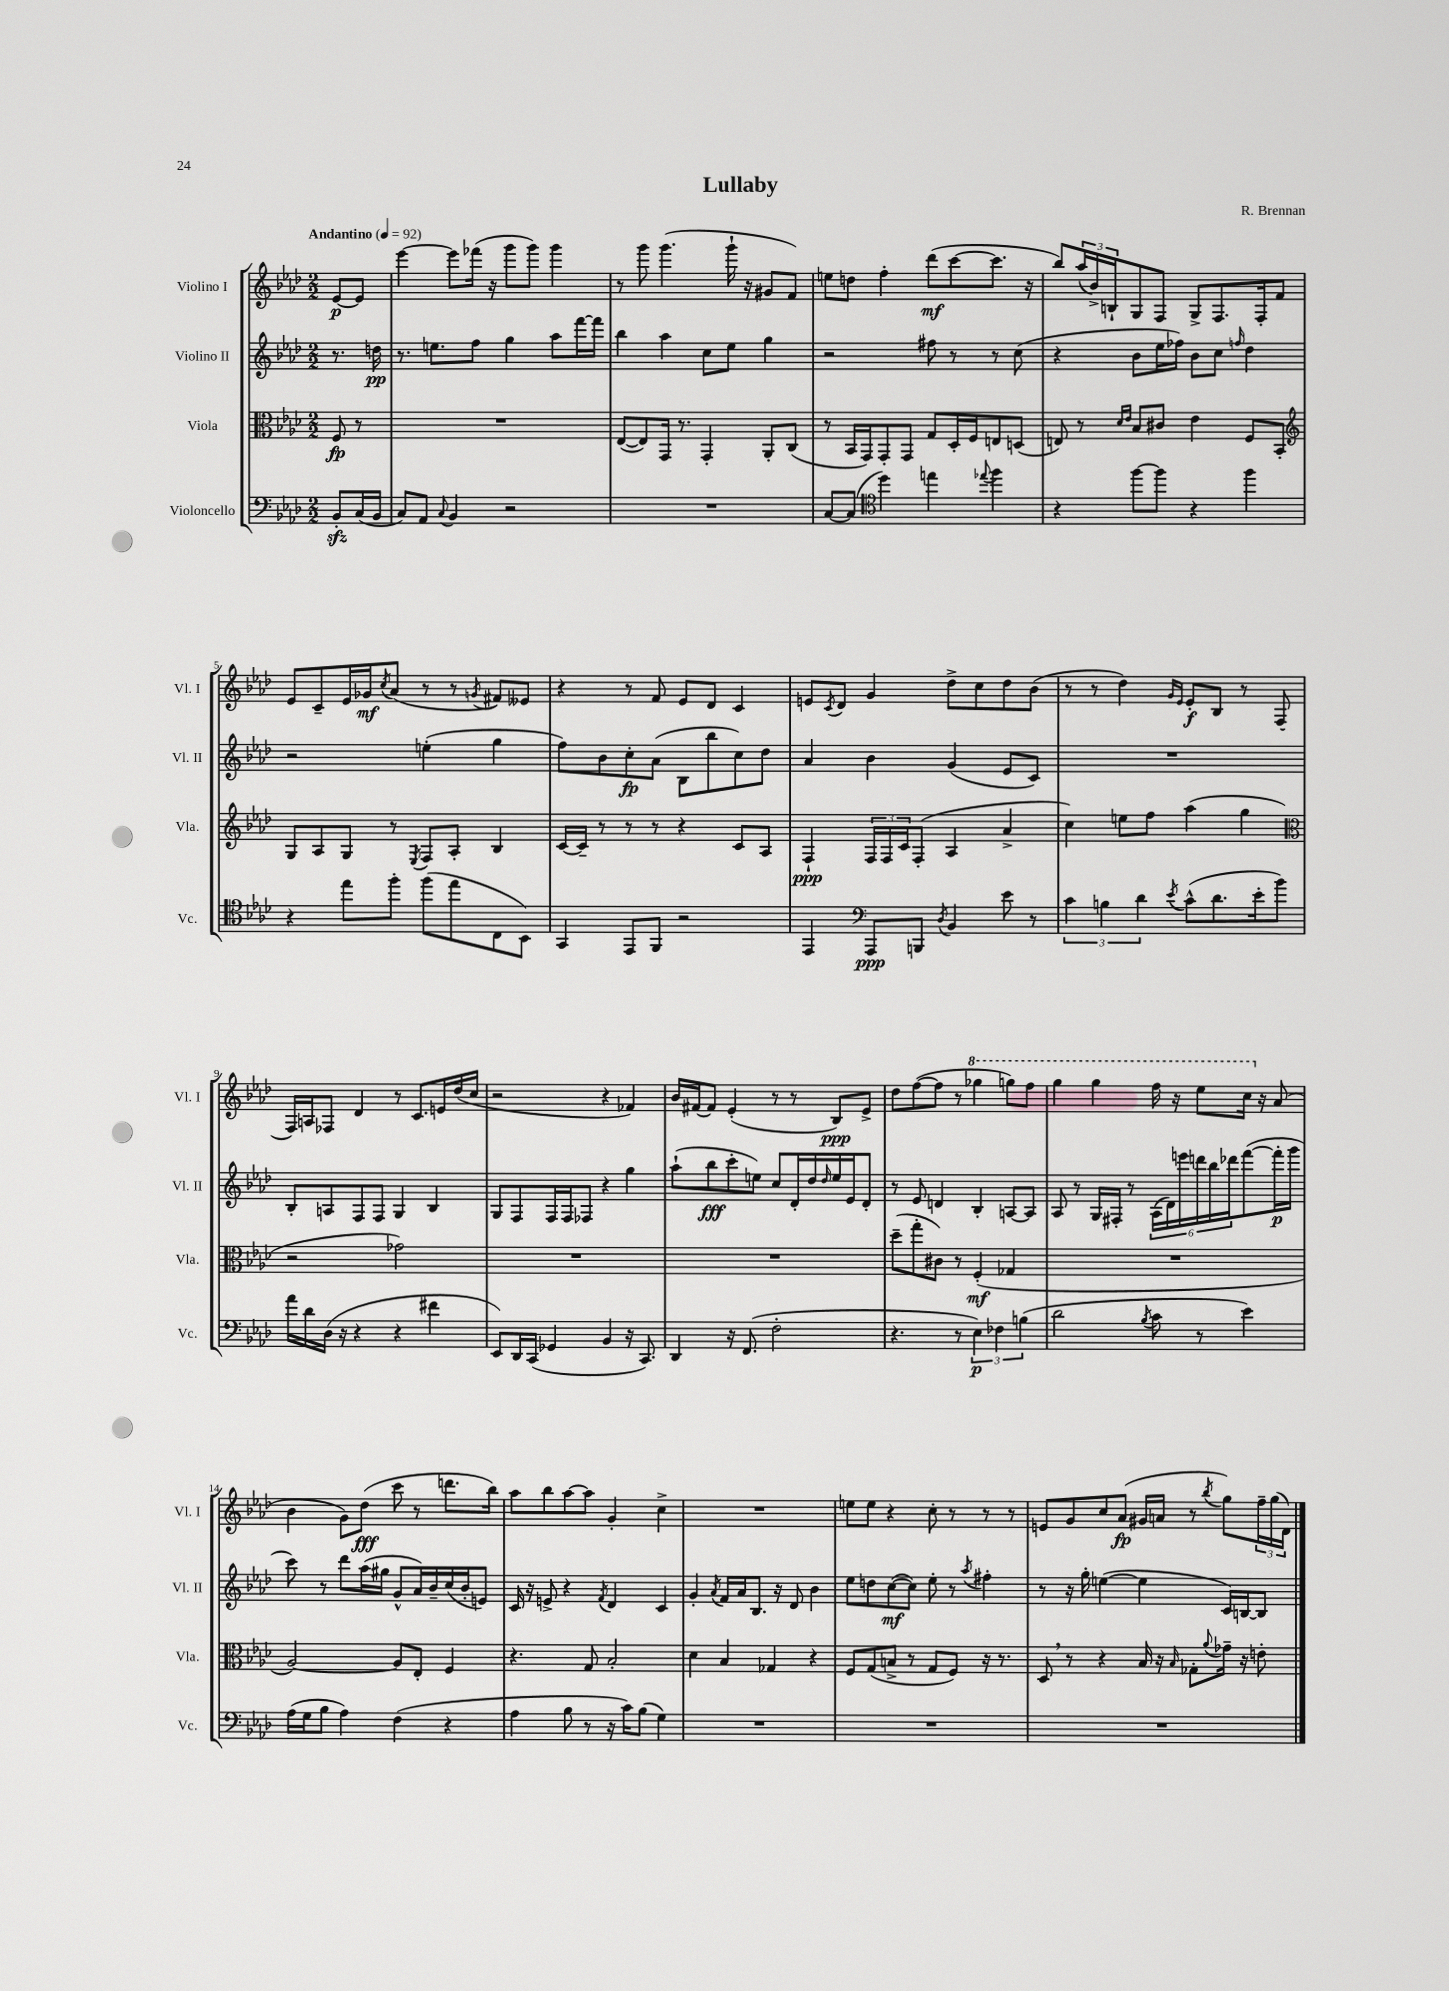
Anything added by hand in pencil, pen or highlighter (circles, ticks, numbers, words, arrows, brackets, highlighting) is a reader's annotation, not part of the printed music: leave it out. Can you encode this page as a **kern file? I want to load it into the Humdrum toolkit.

**kern	**kern	**kern	**kern
*staff4	*staff3	*staff2	*staff1
*clefF4	*clefC3	*clefG2	*clefG2
*k[b-e-a-d-]	*k[b-e-a-d-]	*k[b-e-a-d-]	*k[b-e-a-d-]
*M2/2	*M2/2	*M2/2	*M2/2
*MM92	*MM92	*MM92	*MM92
8BB-'	8F	8.r	[8e-
(16C	8r	.	8e-]
16BB-	.	16dd	.
=	=	=	=
8C)	1r	8.r	[4eee-
8AA-	.	.	.
.	.	8.ee	.
8qqC	.	.	.
4BB-	.	.	8eee-]
.	.	8ff	(16fff-
.	.	.	16r
2r	.	4gg	8ggg
.	.	.	8ggg)
.	.	8aa-	4ggg
.	.	[16fff	.
.	.	16fff]	.
=	=	=	=
1r	([8E-	4bb-	8r
.	8E-])	.	8ggg
.	16GG	4aa-	(4.ggg
.	8.r	.	.
.	4GG'	8cc	.
.	.	8ee-	16ggg`
.	.	.	16r
.	8AA-'	4gg	8g#
.	(8C	.	8f)
=	=	=	=
[8C	8r	2r	8ee
(8C]	16BB-	.	8dd
.	16GG)	.	.
*clefC4	*	*	*
4dd-)	8GG'	.	4ff'
.	8GG	.	.
4ee	8G	8ff#	(8ddd-
.	16D-'	8r	[8ccc
.	16F	.	.
8qqee-	.	.	.
4ff	8E	8r	8.ccc]
.	(8D	(8cc	.
.	.	.	16r
=	=	=	=
4r	8E)	4r	8bb-)
.	8r	.	(24aa-
.	.	.	24b-^)
.	.	.	24B`
.	16qqd-	.	.
.	16qqe-	.	.
[8ff	8B-	8b-	8G
8ff]	8c#	16ee-	8F
.	.	16ff-)	.
4r	4e-	8b-	8G^
.	.	8cc	8.F
.	.	16qqff	.
4ff	8F	4dd-	.
.	.	.	16F'
.	8BB-'	.	8f
=	=	=	=
*	*clefG2	*	*
4r	8G	2r	8e-
.	8A-	.	8c~
8ee-	8G	.	16e-
.	.	.	16g-
.	.	.	8qcc
8ff'	8r	.	(8a-
.	8qE-	.	.
(8ff	8F	(4ee'	8r
8ee-	8A-'	.	8r
.	.	.	8qg
8C	4B-	4gg	8f#)
8BB-)	.	.	8e--
=	=	=	=
4GG	[16c	8ff)	4r
.	16c~]	.	.
.	8r	8b-	.
8EE-	8r	8cc'	8r
8FF	8r	(8a-	8f
2r	4r	8B-	8e-
.	.	8bb-	8d-
.	8c	8cc)	4c
.	8A-	8dd-	.
=	=	=	=
4EE-	4F`	4a-	8e
.	.	.	8qc
.	.	.	8d-
*clefF4	*	*	*
8AAA-	24F	4b-	4g
.	24F	.	.
.	24c	.	.
8BBB	(8F'	.	.
8qD-	.	.	.
4BB-	4A-	(4g	8dd-^
.	.	.	8cc
8e-	4a-^	8e-	8dd-
8r	.	8c)	(8b-
=	=	=	=
6c	4cc)	1r	8r
.	.	.	8r
6B	.	.	.
.	8ee	.	4dd-)
6d-	.	.	.
.	8ff	.	.
.	.	.	16qqg
8qe-	.	.	16qqe-
(8c^^	(4aa-	.	8e-'
8.d-	.	.	8B-
.	4gg	.	8r
16e-'	.	.	.
8b-)	.	.	(8F
=	=	=	=
*	*clefC3	*	*
16a-	2r	8B-'	16F)
16d-	.	.	16A
(16D-	.	8A	8F-
16r	.	.	.
4r	.	8F	4d-
.	.	8F	.
4r	2g-)	4G	8r
.	.	.	8.c
4f#	.	4B-	.
.	.	.	16e
.	.	.	(16dd-
.	.	.	16cc
=	=	=	=
8EE-)	1r	8G	2r
16DD-	.	8F	.
(16CC	.	.	.
4GG-	.	16F	.
.	.	16F	.
.	.	8F-	.
4BB-	.	4r	4r
16r	.	4gg	4f-)
8.CC)	.	.	.
=	=	=	=
4DD-	1r	(8aa-`	16b-
.	.	.	[16f#
.	.	8bb-	8f#]
16r	.	8ccc'	(4e-'
(8.FF	.	.	.
.	.	8ee)	.
2F'	.	8cc	8r
.	.	16d-'	8r
.	.	16dd-	.
.	.	16qqdd-	.
.	.	16ee	8B-)
.	.	16e-	.
.	.	8d-'	8e-^
=	=	=	=
4.r	(8dd-~	8r	8dd-
.	8gg'	8e-	([8ff
.	8c#)	4d	8ff]
8r	8r	.	8r
6E-)	(4F'	4B-'	4ggg-
6F-	.	.	.
.	4G-	[8A	8ggg)
(6B	.	.	.
.	.	8A]	8fff
=	=	=	=
2d-	1r	8A-	4ggg
.	.	8r	.
.	.	16G	4ggg
.	.	16F#'	.
.	.	8r	.
8qB-	.	.	.
8c	.	(24A-	16fff
.	.	24d-)	.
.	.	.	16r
.	.	24eee	.
8r	.	24ddd	8eee-
.	.	24bb-	.
.	.	24ddd-	.
4e-)	.	([8fff	16ccc
.	.	.	16r
.	.	16fff']	(8a-
.	.	16ggg	.
=	=	=	=
(16A-	[2A-)	8ccc)	4b-
16G	.	.	.
8B-	.	8r	.
4A-)	.	8ddd-	8g)
.	.	(16aa-	(8dd-
.	.	16gg#	.
(4F	8A-]	8g^^	8ccc
.	8E-'	16a-)	8r
.	.	16b-~	.
4r	4F	(16cc	8.ddd
.	.	16b-'	.
.	.	8e)	.
.	.	.	16bb-)
=	=	=	=
4A-	4.r	16c	8aa-
.	.	16r	.
.	.	8e^	8bb-
8B-	.	4r	[8aa-
8r	8G	.	8aa-]
.	.	8qf	.
16r	2B-'	4d-	4g'
16c)	.	.	.
(8B-	.	.	.
4G)	.	4c	4cc^
=	=	=	=
1r	4d-	4g'	1r
.	.	8qa-	.
.	4B-	16f	.
.	.	16a-	.
.	.	8.B-	.
.	4G-	.	.
.	.	16r	.
.	.	8d-	.
.	4r	4b-	.
=	=	=	=
1r	8F	8ee-	8ee
.	(8G	8dd	8ee
.	8B^	([8cc	4r
.	8r	8cc])	.
.	8G	8ee-'	8cc'
.	8F)	8r	8r
.	.	8qaa-	.
.	16r	4ff#'	8r
.	8.r	.	.
.	.	.	8r
=	=	=	=
1r	8D-	8r	8e
.	8r	16r	8g
.	.	16gg'	.
.	4r	([4ee	8cc
.	.	.	(8a-
.	16B-	4ee]	16g#
.	16r	.	16a
.	16qqB-	.	.
.	8G-'	.	8r
.	8qqa-	.	8qbb-
.	16g-~	16c)	8gg)
.	16r	[16B	.
.	8e'	8B]	24ff~
.	.	.	(24gg
.	.	.	24d-)
==	==	==	==
*-	*-	*-	*-
